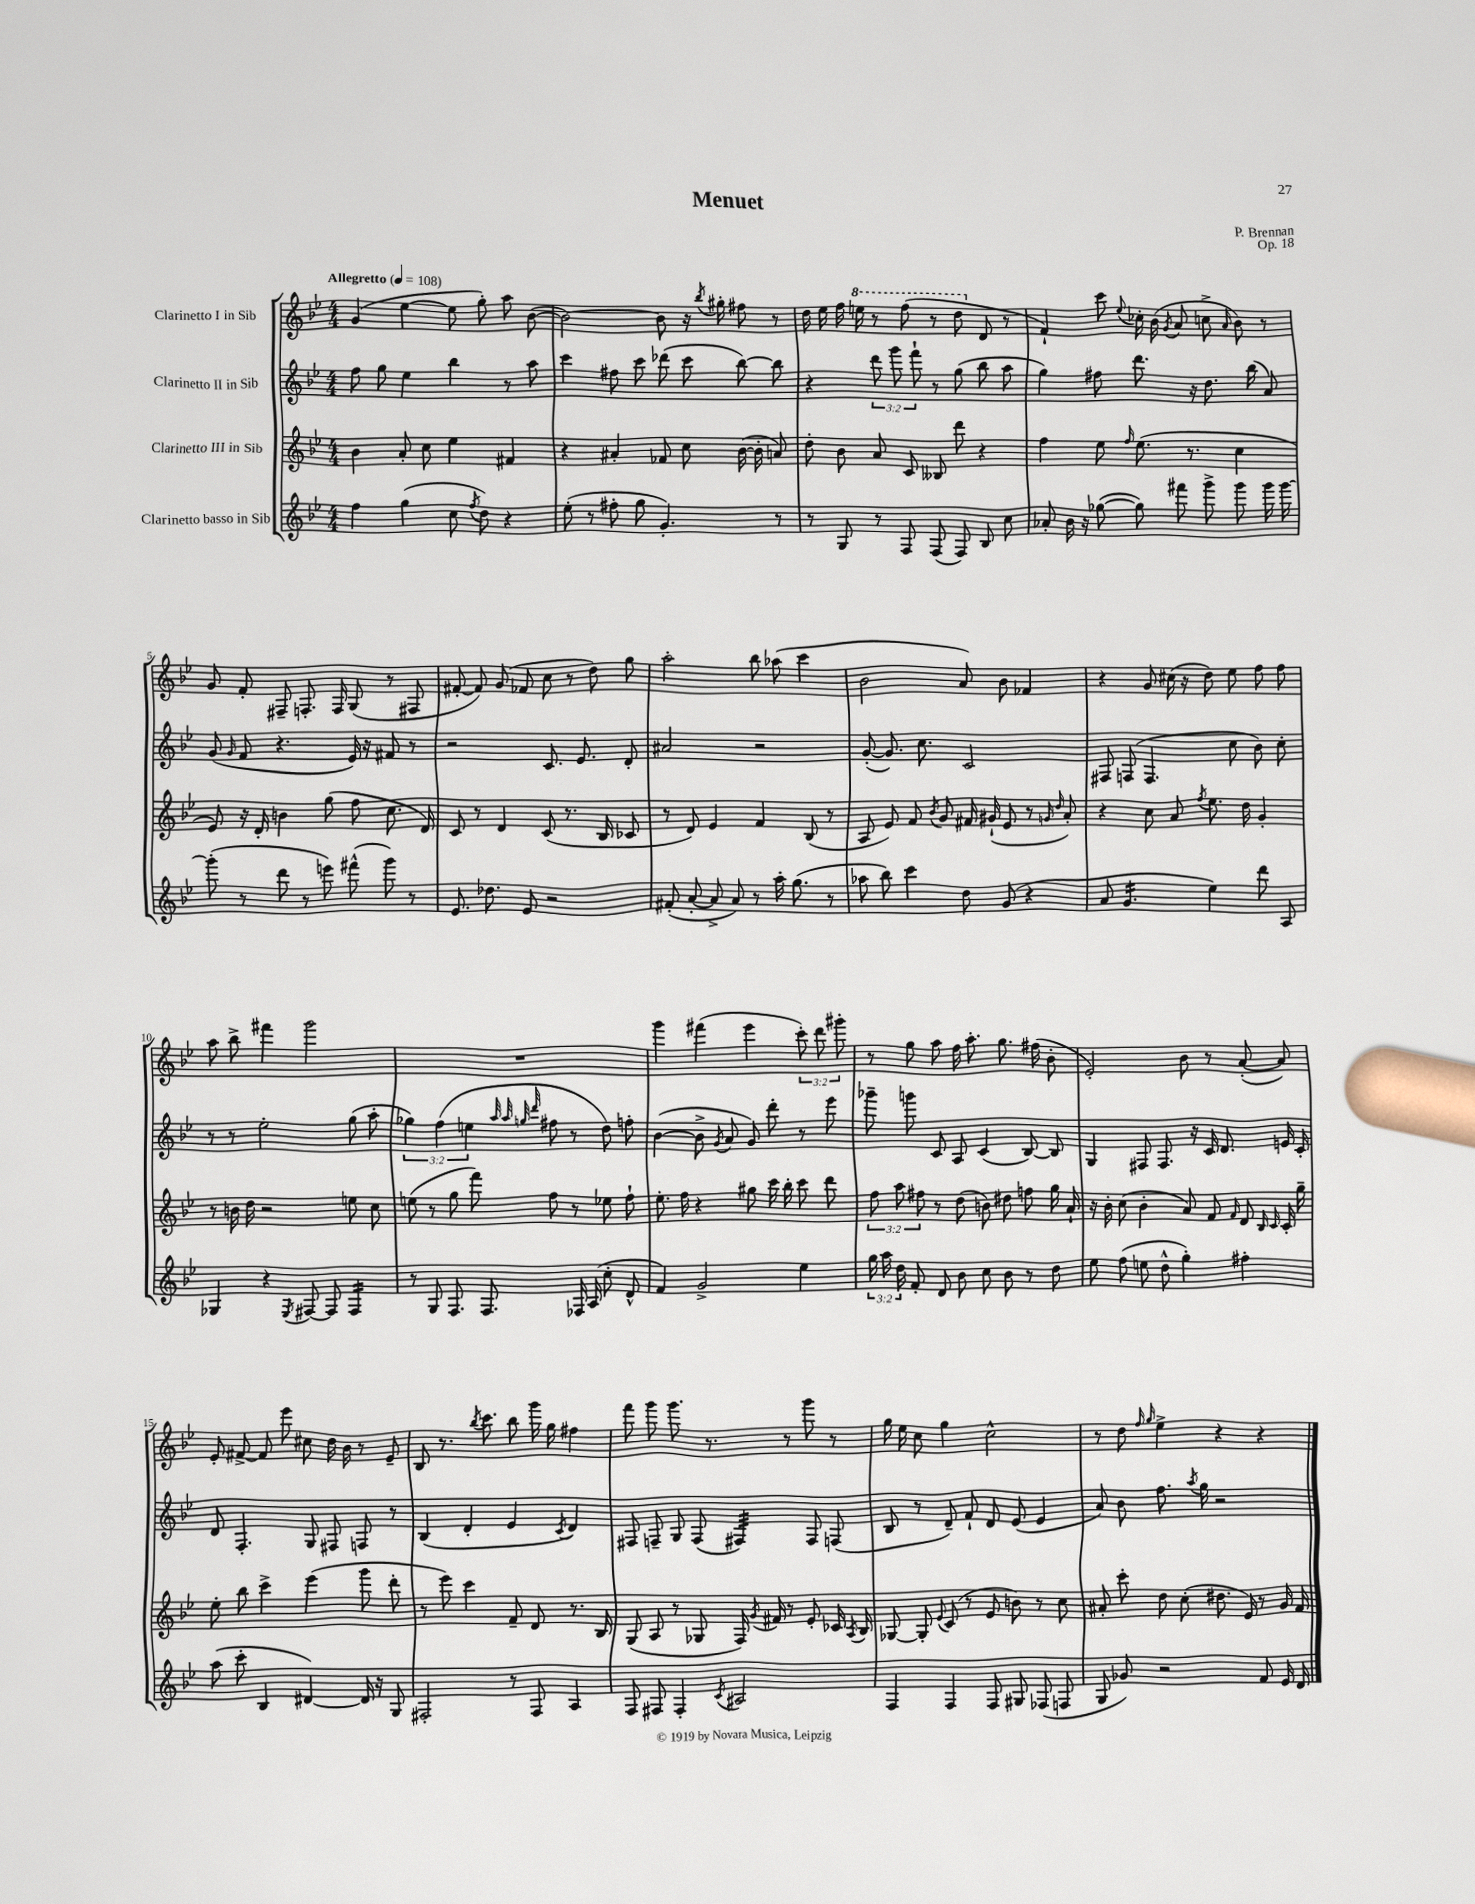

**kern	**kern	**kern	**kern
*staff4	*staff3	*staff2	*staff1
*clefG2	*clefG2	*clefG2	*clefG2
*k[b-e-]	*k[b-e-]	*k[b-e-]	*k[b-e-]
*M4/4	*M4/4	*M4/4	*M4/4
*MM108	*MM108	*MM108	*MM108
4ff\	4b-\	8ff\	(4g/
.	.	8gg\	.
(4gg\	8a'/	4ee-\	[4ee-\
.	8cc\	.	.
8cc\	4ee-\	4bb-\	8ee-\]
8qff/	.	.	.
8dd\)	.	.	8gg'\)
4r	4f#/	8r	8aa\
.	.	8aa\	([8b-\
=	=	=	=
(8ee-'\	4r	4ccc\	2b-\_)
8r	.	.	.
8ff#'\	4a#'/	8ff#\	.
8gg\	.	8ccc\	.
4.g'/)	8f-/	(8ddd-\	8b-\]
.	8cc\	8ccc\	16r
.	.	.	8qbb-/
.	.	.	16gg#'\
.	([16b-\	[8bb-\)	8ff#\
.	16b-'\]	.	.
8r	8a/)	8bb-\]	8r
=	=	=	=
8r	8dd'\	4r	16dd\
.	.	.	16ee-\
8G/	8b-\	.	16ff\
.	.	.	16eee\
8r	8a/	12ddd\	8r
.	.	12ggg\	.
8F/	8c/	.	(8fff\
.	.	12fff`\	.
(8F/	8B--/	8r	8r
8F/)	8ddd\	(8gg\	8ddd\
8B-/	4r	8bb-\	8d/
8cc\	.	8aa\	8r
=	=	=	=
8a-'/	4ff\	4gg\)	4f`/)
16b-\	.	.	.
16r	.	.	.
([8gg-\	8ee-\	8ff#\	8ccc\
.	16qqff/	.	8qqee-/
8gg-\])	(8.ee-\	8.ddd\	16cc-'\
.	.	.	(16b-\
.	.	.	8qg/
8fff#\	.	.	8a/
.	8.r	16r	.
8ggg^\	.	8.dd\	8cc^\
.	.	.	16qqa/
8ggg\	4cc\	.	8b-\)
.	.	(16bb-\	.
16ggg\	.	8a/)	8r
[16ggg\	.	.	.
=	=	=	=
(8ggg'\]	8e-/)	(8g/	8g/
.	.	16qqg/	.
8r	16r	8f/	8f'/
.	16d'/	.	.
8ddd\	4b\	4.r	8F#~/
8r	.	.	8.F'/
8eee\)	(8gg\	.	.
.	.	.	16F/
(8fff#^^\	8ff\	16e-/)	(8G/
.	.	16r	.
8ggg\)	8.cc\	8f#/	8r
8r	.	8r	8F#/
.	16d/)	.	.
=	=	=	=
8.e-/	8c/	2r	[8f#'/
.	8r	.	8f#/])
8.dd-\	.	.	.
.	4d/	.	(8g/
8e-/	.	.	8f-/
2r	(8c/	8.c/	8cc\
.	8.r	.	8r
.	.	8.e-/	.
.	.	.	8dd\)
.	16B-/	.	.
.	8c-/	8d'/	8gg\
=	=	=	=
(8f#'/	8r	2a#/	2aa'\
[8a'/	8d/)	.	.
8a^/]	4e-/	.	.
8a/)	.	.	.
8r	4f/	2r	8bb-\
16aa'\	.	.	(8aa-\
(8.gg\	.	.	.
.	(8B-/	.	4ccc\
8r	8r	.	.
=	=	=	=
8aa-\	8A/	([8g'/	2b-\
8bb-\)	8e-/)	8.g/])	.
4ccc\	8f/	.	.
.	.	8.cc\	.
.	8qb-/	.	.
.	8g/	.	.
8dd\	16f#/	2c/	8a/)
.	(16g#`/	.	.
(8g/	8e-/	.	8b-\
4r	8r	.	4f-/
.	16qqg/	.	.
.	16qqdd/	.	.
.	8a'/)	.	.
=	=	=	=
8a/	4r	8F#/	4r
4.g/	.	(8F/	.
.	8cc\	4.F/	8g/
.	8a/	.	(16cc#\
.	.	.	16r
.	8qff/	.	.
4ee-\)	8.ee-\	.	8dd\)
.	.	8cc\	8ee-\
.	16dd\	.	.
8ddd\	4g'/	8b-\)	8ff\
8A/	.	8cc'\	8ff\
=	=	=	=
4G-/	8r	8r	8aa\
.	16b\	8r	8bb-^\
.	16dd\	.	.
4r	2r	2ee-'\	4fff#\
8qE-/	.	.	.
[8F#/	.	.	2ggg\
8F#/]	.	.	.
4F#/	8ee\	(8gg\	.
.	8cc\	8aa'\	.
=	=	=	=
8r	(8ee\	6gg-\)	1r
8G/	8r	.	.
.	.	(6ff\	.
8.F/	8gg\	.	.
.	.	6ee\	.
.	8fff\)	.	.
8.F/	.	.	.
.	.	32qqaa/	.
.	.	32qqaa/	.
.	.	32qqgg/	.
.	.	32qqddd/	.
.	8ff\	8ff#\	.
16F-/	8r	8r	.
(16A/	.	.	.
8cc'\	8ee-\	8dd\)	.
8d^^/	8ff`\	8ff'\	.
=	=	=	=
4f/)	8.ee-'\	([4b-\	4ggg\
.	16ff\	.	.
2g^/	4r	8b-^\]	(4fff#\
.	.	8qg/	.
.	.	8a/	.
.	8gg#\	8g/)	4eee-\
.	16ccc\	8ddd'\	.
.	16bb-'\	.	.
4ee-\	8ccc\	8r	12ccc'\)
.	.	.	12ddd\
.	8ddd\	8eee-\	.
.	.	.	12ggg#'\
=	=	=	=
24gg\	12ff\	8ggg-~\	8r
24aa\	.	.	.
24dd\	12aa\	.	.
8f'/	.	8ggg\	8gg\
.	12ff#\	.	.
8d/	8r	8c/	8aa\
8b-\	(8dd\	8A/	16ff\
.	.	.	8.aa'\
8cc\	8b\)	(4c/	.
8b-\	8dd#\	.	8.gg\
8r	8ff\	[8B-/)	.
.	.	.	(16ff#\
8dd\	16gg\	8B-/]	8b-'\
.	16a`/	.	.
=	=	=	=
8ee-\	16r	4G/	2e-'/)
.	16b-'\	.	.
(8ff\	(8cc\	.	.
8ee\	4b-'\	8F#/	.
8dd^^\	.	8.F#/	.
4gg'\)	8a/)	.	8b-\
.	.	16r	.
.	8f/	16c/	8r
.	.	8.d/	.
.	16qqf/	.	.
4ff#'\	8d/	.	([8a'/
.	16qqB-/	.	.
.	16qqc/	.	.
.	16c'/	16e/	8a/])
.	16gg~\	16c'/	.
=	=	=	=
(8aa\	8ee-'\	8d/	8e-'/
8ccc'\	8bb-\	4.F'/	[8f#^/
4B-/	4ccc^\	.	8f#/]
.	.	.	8eee-\
[4d#/)	(4eee-\	8G/	8cc#\
.	.	8F#/	16dd\
.	.	.	16b-\
16d#/]	8ggg\	8F/	8r
16r	.	.	.
8G/	8ddd'\	8r	8e-~/
=	=	=	=
2F#'/	8r	(4B-/	8B-/
.	8eee-\)	.	8.r
.	4ccc\	4d'/	.
.	.	.	8qbb-/
.	.	.	8.ccc\
8r	8f~/	4e-/	8bb-\
8F#/	8d/	.	16ggg\
.	.	.	16gg\
.	.	8qc/	.
4A/	8.r	4d/)	4ff#\
.	16B-/	.	.
=	=	=	=
8F/	(8G/	8F#/	8fff\
8F#/	8A/	8F~/	8ggg\
4F#'/	8r	8G/	8.ggg\
.	8G-/	(8F/	.
.	.	.	8.r
8qc/	.	.	.
2A#/	16F/)	4F#/)	.
.	8qg/	.	.
.	16f#/	.	.
.	8r	.	8r
.	8e-'/	8F#/	8ggg\
.	16c-/	(8F/	8r
.	8qA/	.	.
.	16B-/	.	.
=	=	=	=
4F/	[8G-/	8B-/	16gg\
.	.	.	16ee-\
.	8G-'/]	8r	8cc\
.	8qqe-/	.	.
4F/	(8c/	8d~/)	4gg\
.	8r	8f`/	.
8F/	8e-/	8d/	2cc^^\
8G#/	8b\)	(8e-/	.
(8F-/	8r	4e-/	.
8F/	8cc\	.	.
=	=	=	=
8G/	8a#'/	8a/)	8r
8g-/)	8ccc'\	8b-\	8dd\
.	.	.	16qqff/
.	.	.	16qqgg/
2r	8dd\	8.ff\	4ee-^\
.	(8cc'\	.	.
.	.	8qaa/	.
.	.	16gg\	.
.	8.dd#\	2r	4r
.	16e-/)	.	.
8f/	8r	.	4r
16e-/	16g/	.	.
16d/	16f/	.	.
==	==	==	==
*-	*-	*-	*-
